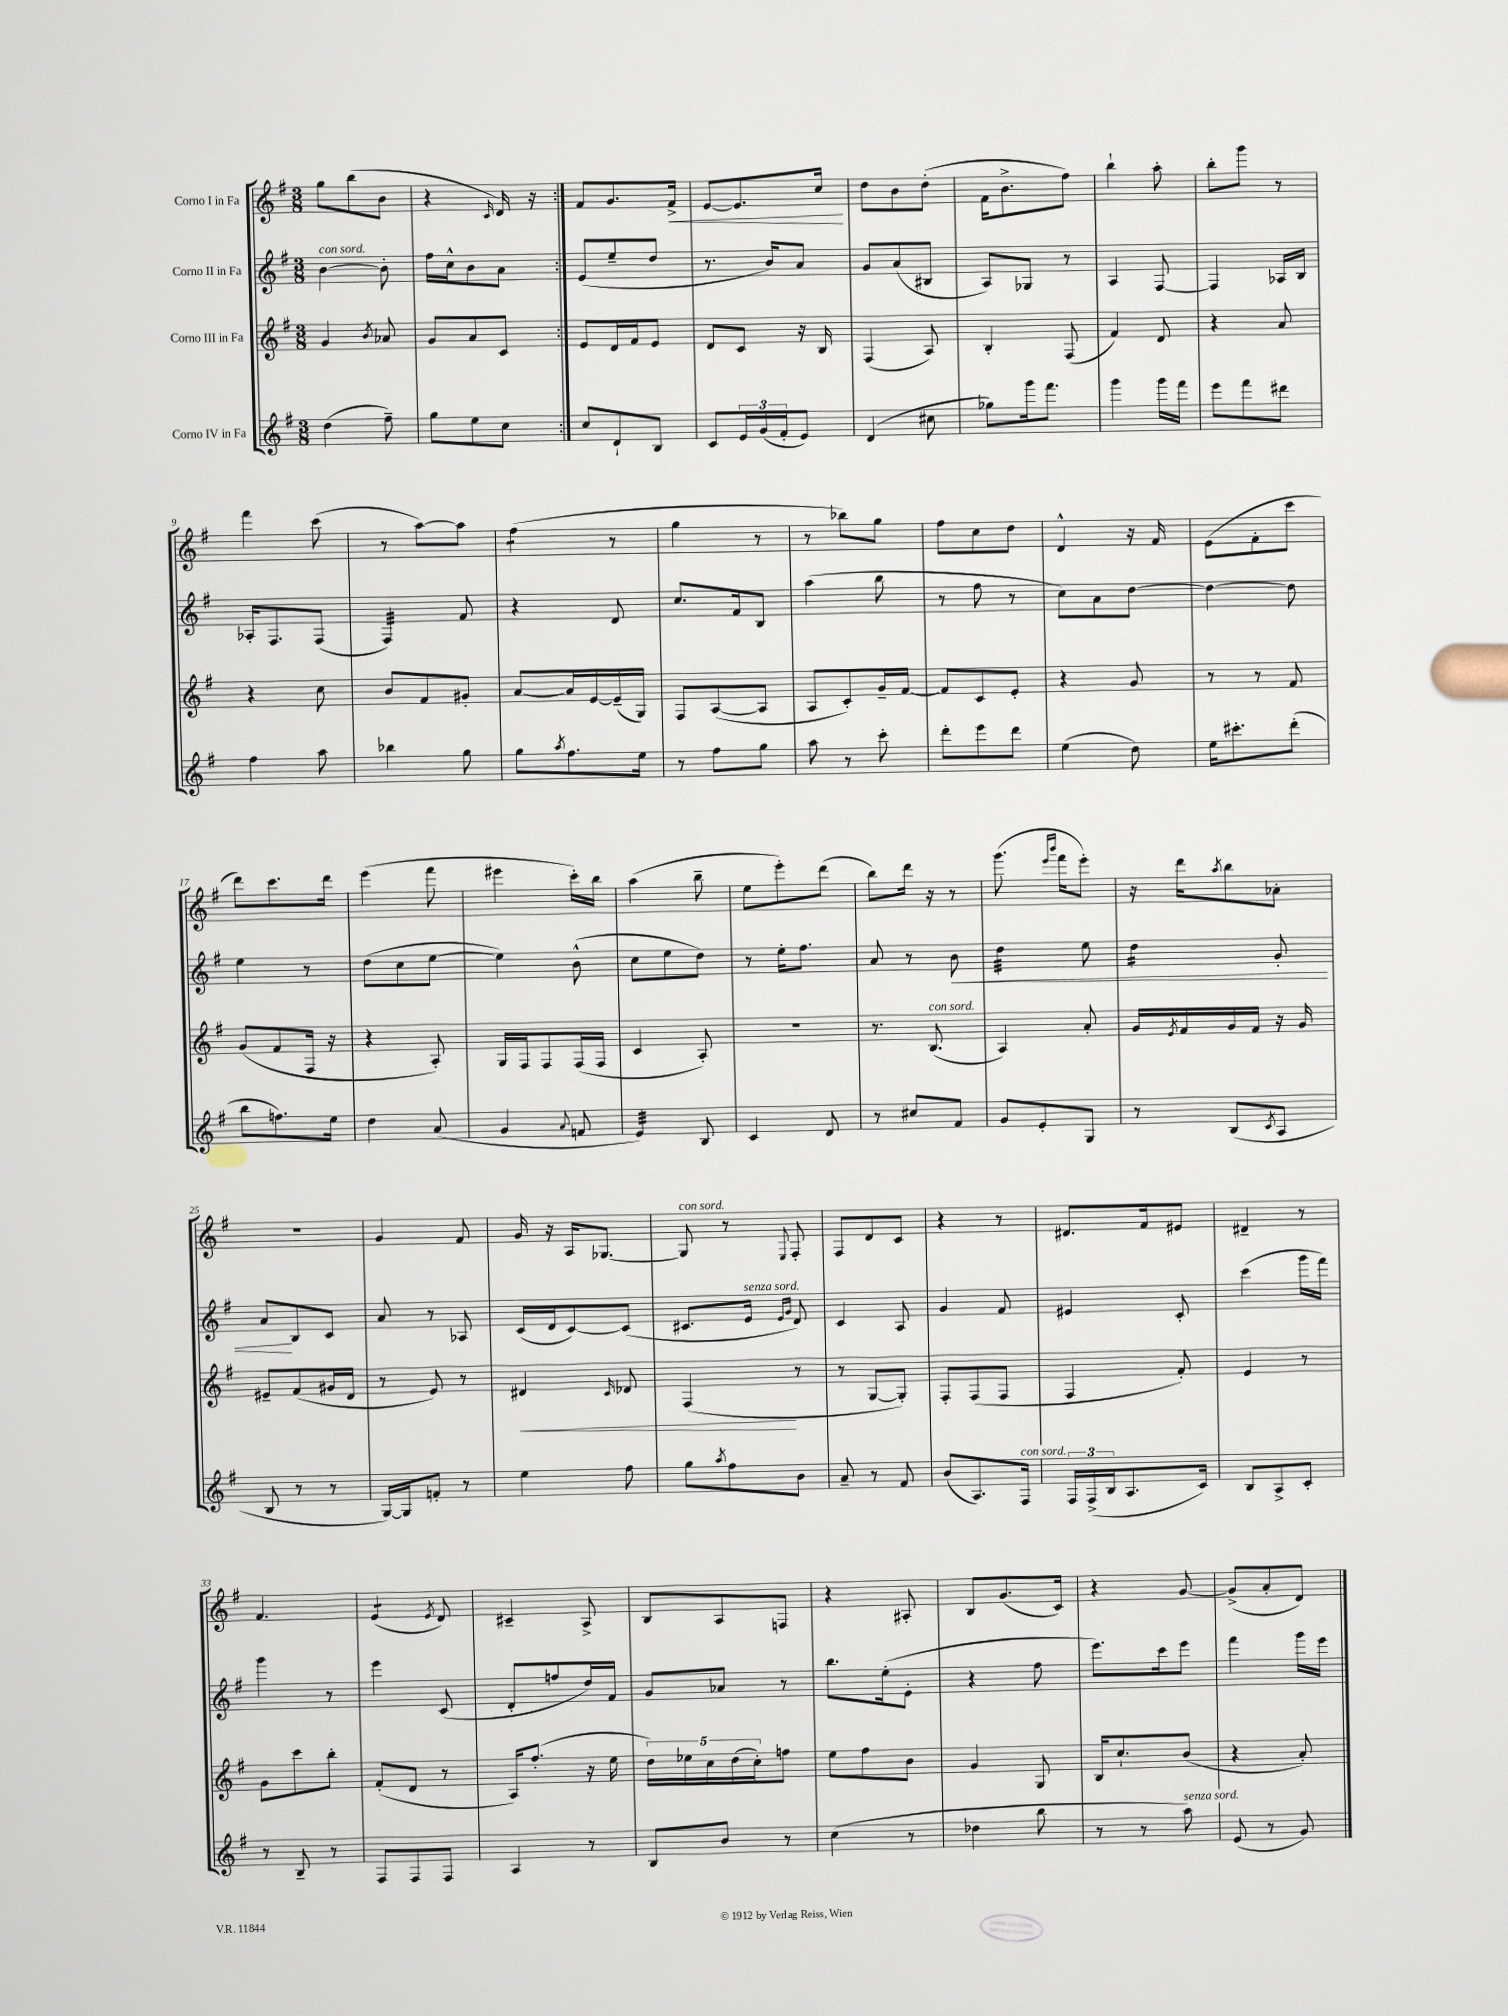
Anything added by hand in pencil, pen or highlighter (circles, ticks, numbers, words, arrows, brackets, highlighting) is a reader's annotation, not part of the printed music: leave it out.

**kern	**kern	**kern	**kern
*staff4	*staff3	*staff2	*staff1
*clefG2	*clefG2	*clefG2	*clefG2
*k[f#]	*k[f#]	*k[f#]	*k[f#]
*M3/8	*M3/8	*M3/8	*M3/8
(4dd	4g	[4b	8gg
.	.	.	(8bb
.	8qb	.	.
8ff#~)	8a-	8b']	8b
=	=	=	=
8gg	8g	16ff#	4r
.	.	16cc^^	.
8ee	8a	8b	.
.	.	.	16qqc
8cc	8c	8a	16d)
.	.	.	16r
=:|!	=:|!	=:|!	=:|!
8cc	8e	(8e	8f#
8d`	16d	8ee~	8.g
.	16f#	.	.
8B	8e	8dd	.
.	.	.	16f#^
=	=	=	=
8c	8d	8.r	[8e
24e	8c	.	8.e]
(24g	.	.	.
.	.	16b)	.
24f#'	.	.	.
8e)	16r	8a	.
.	16B	.	16cc
=	=	=	=
(4d	(4F#	8g	8dd
.	.	(8a	8b
8cc#	8A)	8B#	(8dd'
=	=	=	=
8gg-)	4B'	8A)	16f#
.	.	.	8.b^
16ggg	.	8G-	.
8.fff#	.	.	.
.	(8F#	8r	8ff#)
=	=	=	=
4ggg	4f#)	4A	4bb`
16ggg	8d	[8F#	8aa'
16fff#	.	.	.
=	=	=	=
8eee	4r	4F#]	8bb'
8fff#	.	.	8ggg
8ddd#	8a	16A-	8r
.	.	16B	.
=	=	=	=
4ff#	4r	16A-'	4fff#
.	.	8.F#	.
8aa	8cc	(8F#	(8ccc
=	=	=	=
4bb-	8b	4F#)	8r
.	8f#	.	[8aa)
8gg	8g#'	8f#	8aa]
=	=	=	=
8gg	[8a	4r	(4ff#
8qaa	.	.	.
8.ff#	16a]	.	.
.	[16e	.	.
.	(16e~]	8d	8r
16ee	16G)	.	.
=	=	=	=
8r	8F#	8.cc	4gg
8ff#	([8A	.	.
.	.	16f#	.
8gg	8A]	8B	8r
=	=	=	=
8aa	8A	(4aa	8r
8r	8c')	.	8bb-)
8ccc'	16g~	8bb	8gg
.	[16f#	.	.
=	=	=	=
8ddd'	8f#]	8r	8ff#
8eee	8c	8ff#	8cc
8ddd	8e'	8r	8dd
=	=	=	=
(4ee	4r	8cc)	4d^^
.	.	8a	.
8dd)	8g	[8dd	16r
.	.	.	16f#
=	=	=	=
16ee	8r	4dd_	(8e
8.ccc#'	.	.	.
.	8r	.	8f#'
(8ddd'	8f#	8dd]	8ccc
=	=	=	=
8bb	(8g	4ee	8ddd)
8.ff)	8f#	.	8.ccc
.	16F#	8r	.
16ee	16r	.	16ddd
=	=	=	=
4dd	4r	(8dd	(4eee
.	.	8cc	.
(8a	8A')	[8ee	8fff#
=	=	=	=
4g	16G	4ee])	4eee#
.	16F#	.	.
.	8F#	.	.
8qqa	.	.	.
8f	(16F#	(8b^^	16ccc')
.	16F#	.	16bb
=	=	=	=
4e)	4c	8cc	(4aa
.	.	8ee	.
8B	8A')	8dd)	8bb~
=	=	=	=
4c	4.r	8r	8ee
.	.	16ee'	8eee')
.	.	8.ff#	.
8d	.	.	(8ddd
=	=	=	=
8r	8.r	8a	8bb)
8cc#	.	8r	16ddd
.	(8.B	.	16r
8f#	.	8b	8r
=	=	=	=
8g	4A)	4dd	(8.ggg
8e'	.	.	.
.	.	.	16qqeee
.	.	.	16qqbbb
.	.	.	16fff#
8G	8a'	8ee	8eee')
=	=	=	=
8r	16g	4dd	16r
.	8qe	.	.
.	16f#	.	16ddd
.	.	.	8qaa
(8B	16g	.	8bb
.	16f#	.	.
8qc	.	.	.
8A	16r	8g'	8a-'
.	16g	.	.
=	=	=	=
8B	8e#~	8a	4.r
8r	(8f#	8B	.
8r	16g#	8c	.
.	16d	.	.
=	=	=	=
[16G)	8r	8a	4g
16G]	.	.	.
8f'	8e)	8r	.
8r	8r	8A-	8f#
=	=	=	=
4ee	4d#	(16c	16g
.	.	16d	16r
.	.	[8c)	16A
.	.	.	[8.G-
.	16qqc	.	.
8ff#	8d-	(8c]	.
=	=	=	=
8gg	(4F#	8.c#	8G-]
8qaa	.	.	.
8ff#	.	.	8r
.	.	16e	.
.	.	16qqe	.
.	.	16qqg	8qqE
8b	8r	8d)	8F#'
=	=	=	=
8a~	8r	4c	8F#
8r	[8G	.	8d
8f#	8G'])	8A	8c
=	=	=	=
(8b	8F#'	4g	4r
8.A)	(8F#	.	.
.	8F#	8f#	8r
16F#	.	.	.
=	=	=	=
24F#	4F#	4e#	8.d#
(24F#^	.	.	.
24B	.	.	.
8.A	.	.	.
.	.	.	16f#
.	8f#')	8c'	8e#
16c)	.	.	.
=	=	=	=
8B	4e	(4ccc	4d#~
8A^	.	.	.
8c'	8r	16ggg	8r
.	.	16fff#)	.
=	=	=	=
8r	8g	4ggg	4.f#
8B~	8ccc	.	.
8r	8bb'	8r	.
=	=	=	=
8F#	(8f#'	4eee	(4e
8F#	8d	.	.
.	.	.	8qe
8F#	8r	(8c	8d)
=	=	=	=
4A	16A)	8d'	4c#~
.	(8.ff#'	.	.
.	.	8ff	.
8r	16r	16dd)	8A^
.	16ee	16f#	.
=	=	=	=
8B	20dd)	8g	8B
.	20ee-	.	.
.	20cc	.	.
8b	.	8a-	8A
.	(20dd	.	.
.	20cc')	.	.
8r	8ff	8r	8F
=	=	=	=
(4cc	8ee	8.bb	4r
.	8ff#	.	.
.	.	(16ee'	.
8r	8b	8e'	8A#'
=	=	=	=
4dd-	4g	4r	8B
.	.	.	(8.g
8bb	8G	8ff#	.
.	.	.	16c)
=	=	=	=
8r	16B	8.eee)	4r
.	8.cc`	.	.
8r	.	.	.
.	.	16ccc	.
8aa)	(8b	8eee	[8g
=	=	=	=
(8e	4r	4fff#	(8g^]
8r	.	.	8a'
8g)	8a')	16ggg	8d)
.	.	16eee	.
==	==	==	==
*-	*-	*-	*-
